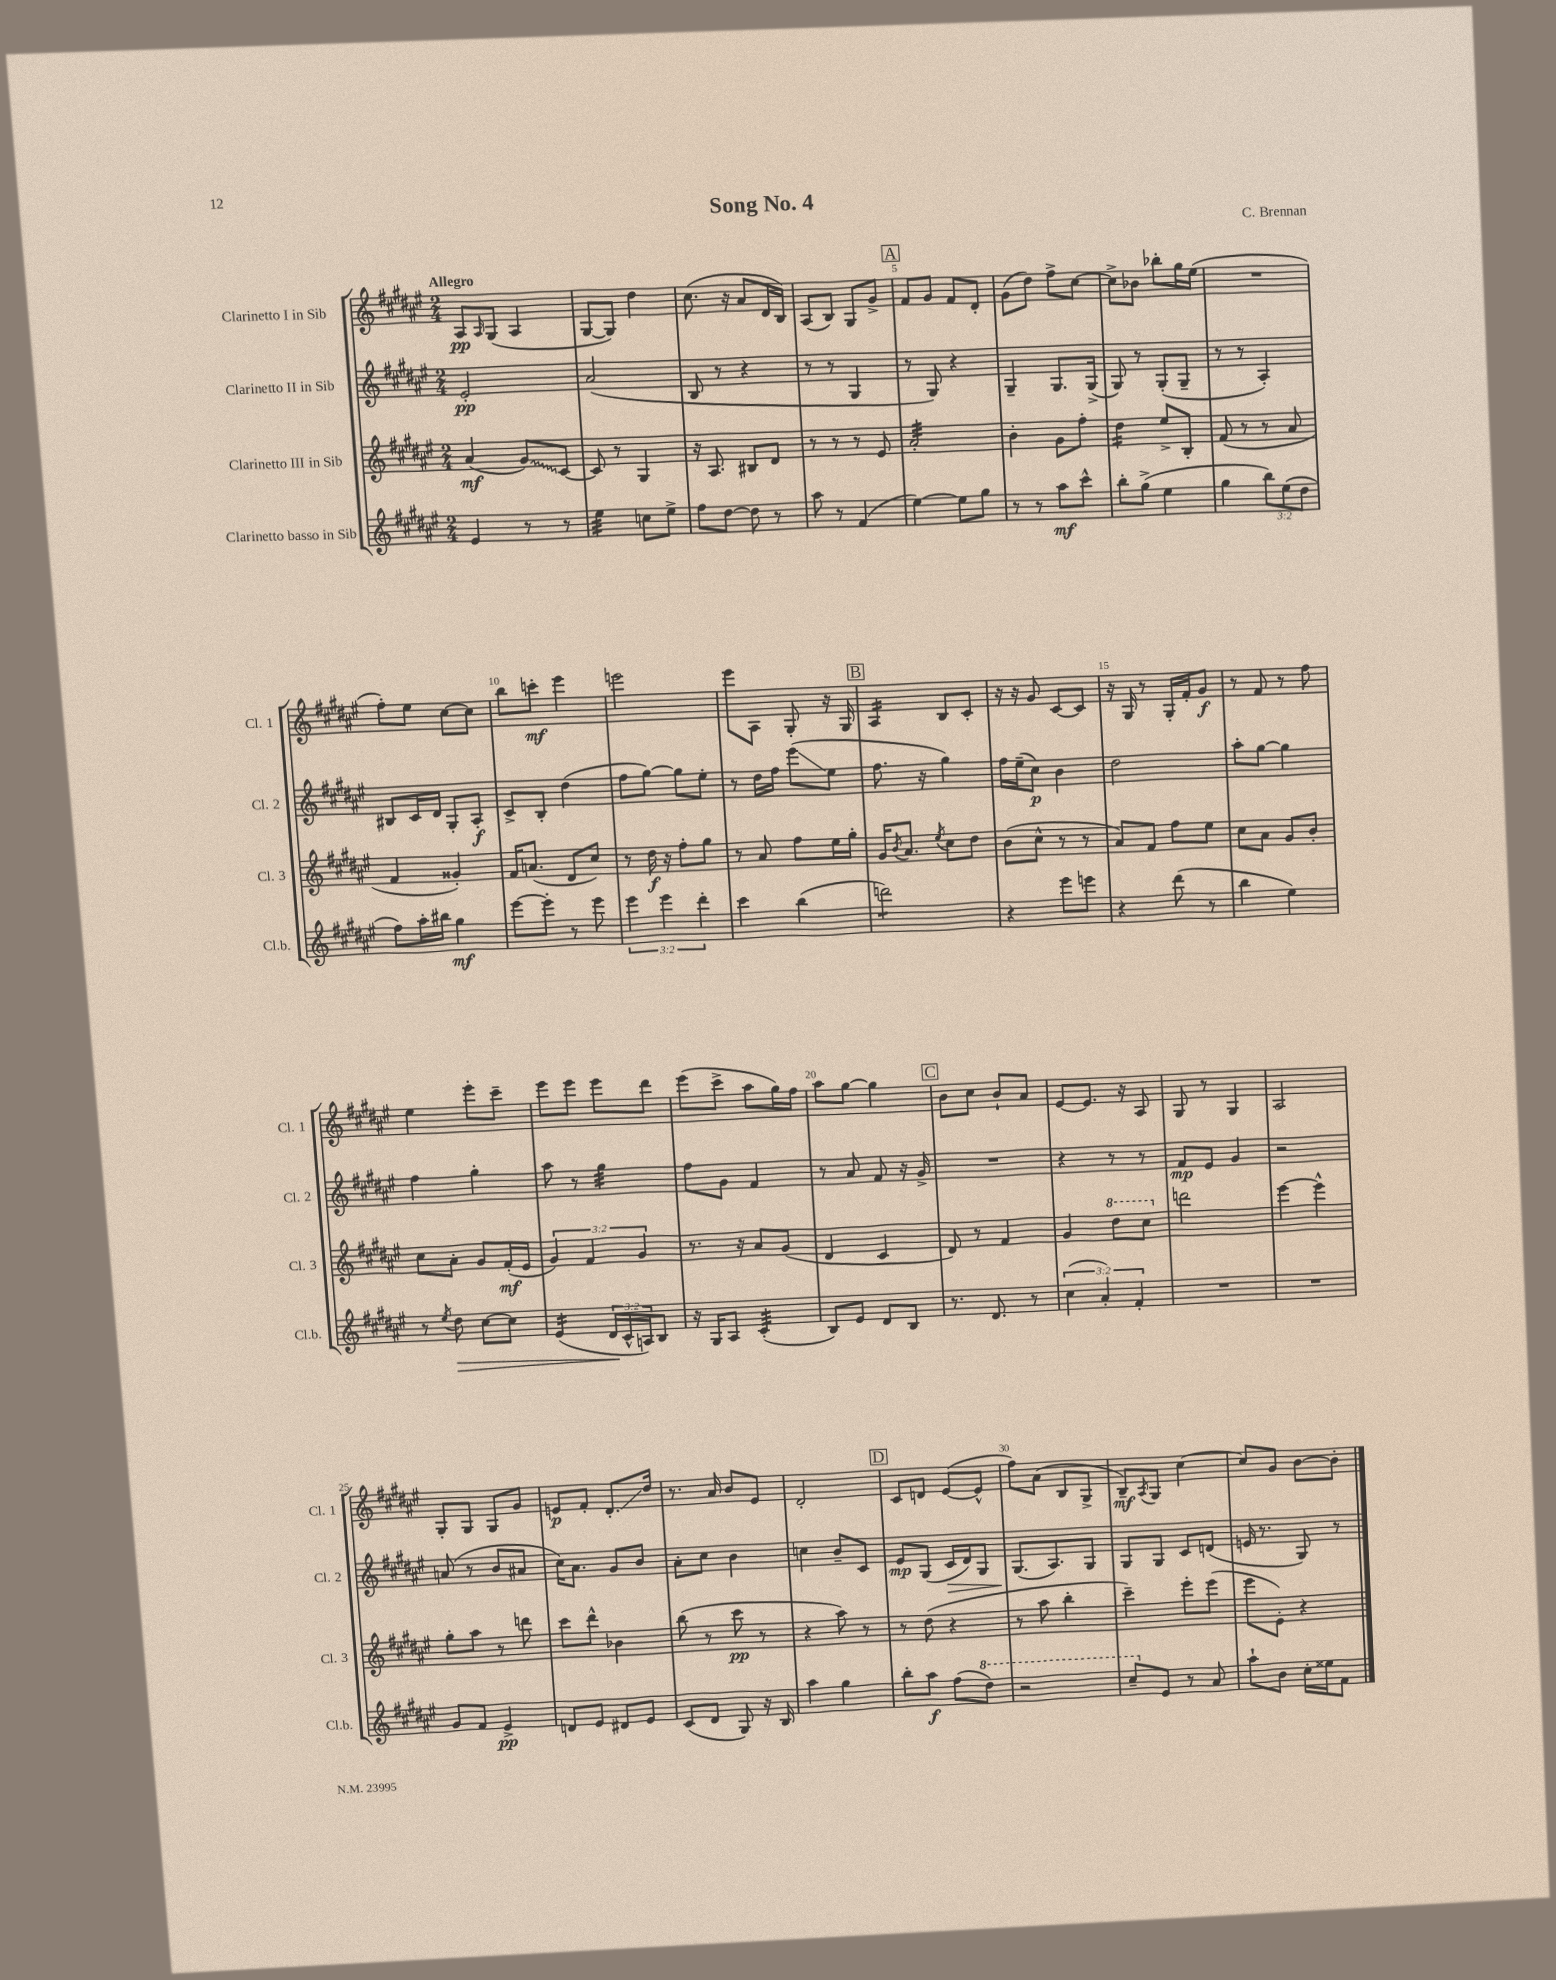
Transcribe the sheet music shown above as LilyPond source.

\header { title = "Song No. 4" composer = "C. Brennan" }
<<
\new StaffGroup <<
\new Staff = "s0" \with { instrumentName = "Clarinetto I in Sib" shortInstrumentName = "Cl. 1" } {
    \clef treble \key fis \major \numericTimeSignature \time 2/4 \tempo "Allegro"
    ais8\pp \grace { ais16 } gis8( ais4 |
    gis8~ gis8) dis''4 |
    cis''8.( r16 ais'8 dis'16 b16) |
    ais8( b8) gis8 gis'8-> |
    \mark \markup { \box "A" } fis'8 gis'8 fis'8 dis'8-. |
    gis'8( dis''8) fis''8-> cis''8~ |
    cis''8-> bes'8 bes''8-. gis''16 eis''16( |
    R2 |
    fis''8-.) eis''8 cis''8~ cis''8 |
    b''8 c'''8-.\mf eis'''4 |
    e'''2 |
    eis'''8 ais8 gis8-. r16 gis16 |
    \mark \markup { \box "B" } ais4:16 b8 cis'8-. |
    r16 r16 gis'8 cis'8~ cis'8 |
    r16 gis16 r8 gis16-. fis'16-. gis'8\f |
    r8 fis'8 r8 fis''8 |
    eis''4 eis'''8-. cis'''8-- |
    eis'''8 eis'''8 eis'''8 dis'''8 |
    eis'''8( cis'''8-> ais''8 gis''16) fis''16 |
    ais''8 gis''8~ gis''4 |
    \mark \markup { \box "C" } b'8 cis''8 b'8-! ais'8 |
    eis'8~ eis'8. r16 ais8 |
    gis8 r8 gis4 |
    ais2 |
    gis8-. gis8 gis8 gis'8 |
    e'8\p fis'8-. dis'8.-.\glissando dis''16 |
    r8. ais'16 b'8 eis'8 |
    dis'2-. |
    \mark \markup { \box "D" } cis'8 d'8 eis'8~( eis'8-^ |
    fis''8) ais'8( b8 gis8-> |
    b8--\mf) \acciaccatura { ais8 } gis8 cis''4~ |
    cis''8 gis'8 b'8~ b'8-. \bar "|." |
}
\new Staff = "s1" \with { instrumentName = "Clarinetto II in Sib" shortInstrumentName = "Cl. 2" } {
    \clef treble \key fis \major \numericTimeSignature \time 2/4
    eis'2-.\pp |
    ais'2( |
    b8 r8 r4 |
    r8 r8 gis4 |
    \mark \markup { \box "A" } r8 gis8) r4 |
    gis4-- gis8. gis16->( |
    gis8) r8 gis8-.( gis8-- |
    r8 r8 ais4-.) |
    bis8 cis'16 dis'16 gis8-. ais8-.\f |
    cis'8-> b8-. dis''4( |
    fis''8 gis''8~) gis''8 eis''8-. |
    r8 dis''16 fis''16 eis'''8\glissando( eis''8 |
    \mark \markup { \box "B" } fis''8. r16 gis''4) |
    fis''16 eis''16--( cis''8\p) b'4 |
    dis''2 |
    ais''8-. gis''8~ gis''4 |
    fis''4 gis''4-. |
    ais''8 r8 gis''4:32 |
    fis''8 gis'8 fis'4 |
    r8 ais'8 fis'8 r16 gis'16-> |
    \mark \markup { \box "C" } R2 |
    r4 r8 r8 |
    fis'8\mp eis'8 gis'4 |
    r2 |
    a'8( r8 b'8 ais'8 |
    cis''16) ais'8. gis'8 b'8 |
    ais'8-. cis''8 b'4 |
    c''4 b'8-- cis'8 |
    \mark \markup { \box "D" } eis'8\mp gis8( cis'16\> dis'16) gis8 |
    gis8.\!( ais8.) gis8 |
    gis8 gis8 cis'8 d'8( |
    e'16 r8. gis8) r8 \bar "|." |
}
\new Staff = "s2" \with { instrumentName = "Clarinetto III in Sib" shortInstrumentName = "Cl. 3" } {
    \clef treble \key fis \major \numericTimeSignature \time 2/4 \override Staff.TupletNumber.text = #tuplet-number::calc-fraction-text
    ais'4\mf( \once \override Glissando.style = #'zigzag gis'8\glissando) cis'8~ |
    cis'8 r8 gis4 |
    r16 ais8. bis8 dis'8 |
    r8 r8 r8 eis'8 |
    \mark \markup { \box "A" } ais'2:32-. |
    b'4-. gis'8 fis''8-. |
    dis''4:16 eis''8-> b8-. |
    fis'8( r8 r8 ais'8 |
    fis'4 gisis'4-.) |
    fis'16 a'8.( dis'8 cis''8) |
    r8 dis''16\f r16 fis''8-. gis''8 |
    r8 ais'8 fis''8 eis''16 gis''16-. |
    \mark \markup { \box "B" } gis'16 \acciaccatura { b'8 } ais'8. \acciaccatura { eis''8 } cis''8 dis''8 |
    b'8( cis''8-^ r8 r8 |
    ais'8) fis'8 fis''8 eis''8 |
    cis''8 ais'8 gis'8 b'8-. |
    cis''8 ais'8-. gis'8 fis'16-.\mf( eis'16 |
    \tuplet 3/2 { gis'4) fis'4 gis'4 } |
    r8. r16 ais'8 gis'8( |
    dis'4 cis'4 |
    \mark \markup { \box "C" } dis'8) r8 fis'4 |
    gis'4 \ottava #1 dis'''8 cis'''8 \ottava #0 |
    d'''2 |
    eis'''4~ eis'''4-^ |
    gis''8-. ais''8 r8 d'''8 |
    cis'''8 dis'''8-^ bes'4 |
    b''8( r8 cis'''8\pp r8 |
    r4 ais''8) r8 |
    \mark \markup { \box "D" } r8 dis''8( r4 |
    r8 ais''8 b''4-. |
    cis'''4--) eis'''8-. eis'''8( |
    eis'''8 eis'8-.) r4 \bar "|." |
}
\new Staff = "s3" \with { instrumentName = "Clarinetto basso in Sib" shortInstrumentName = "Cl.b." } {
    \clef treble \key fis \major \numericTimeSignature \time 2/4 \override Staff.TupletNumber.text = #tuplet-number::calc-fraction-text
    eis'4 r8 r8 |
    eis''4:32 c''8 eis''8-> |
    fis''8 dis''8~ dis''8 r8 |
    ais''8 r8 fis'4( |
    \mark \markup { \box "A" } eis''4~) eis''8 gis''8 |
    r8 r8 ais''8\mf cis'''8-^ |
    b''8-. gis''8->( eis''4 |
    gis''4 \tuplet 3/2 { b''8) eis''8( dis''8 } |
    fis''8) ais''16-. bis''16 gis''4\mf |
    eis'''8~ eis'''8-. r8 eis'''8 |
    \tuplet 3/2 { eis'''4 eis'''4 dis'''4-. } |
    cis'''4 b''4( |
    \mark \markup { \box "B" } d'''2:8) |
    r4 eis'''8 e'''8 |
    r4 dis'''8( r8 |
    b''4 eis''4) |
    r8 \acciaccatura { eis''8 } dis''8\> cis''8~ cis''8 |
    eis'4:16( \tuplet 3/2 { dis'16\! cis'16-^ a16) } b8 |
    r16 gis16 ais8 cis'4:32-.( |
    b8) eis'8 dis'8 b8 |
    \mark \markup { \box "C" } r8. dis'8. r8 |
    \tuplet 3/2 { cis''4( ais'4-.) fis'4-. } |
    R2 |
    R2 |
    gis'8 fis'8 eis'4->\pp |
    d'8 eis'8 dis'8 eis'8 |
    cis'8( dis'8 gis8) r16 b16 |
    ais''4 gis''4 |
    \mark \markup { \box "D" } b''8-. ais''8\f fis''8( \ottava #1 dis'''8) |
    r2 |
    cis'''8-- \ottava #0 eis'8 r8 ais'8 |
    ais''8-! b'8 cis''16-. eisis''16 fis'8 \bar "|." |
}
>>
>>
\layout { \context { \Score \override BarNumber.break-visibility = ##(#f #t #t) barNumberVisibility = #(every-nth-bar-number-visible 5) } }
